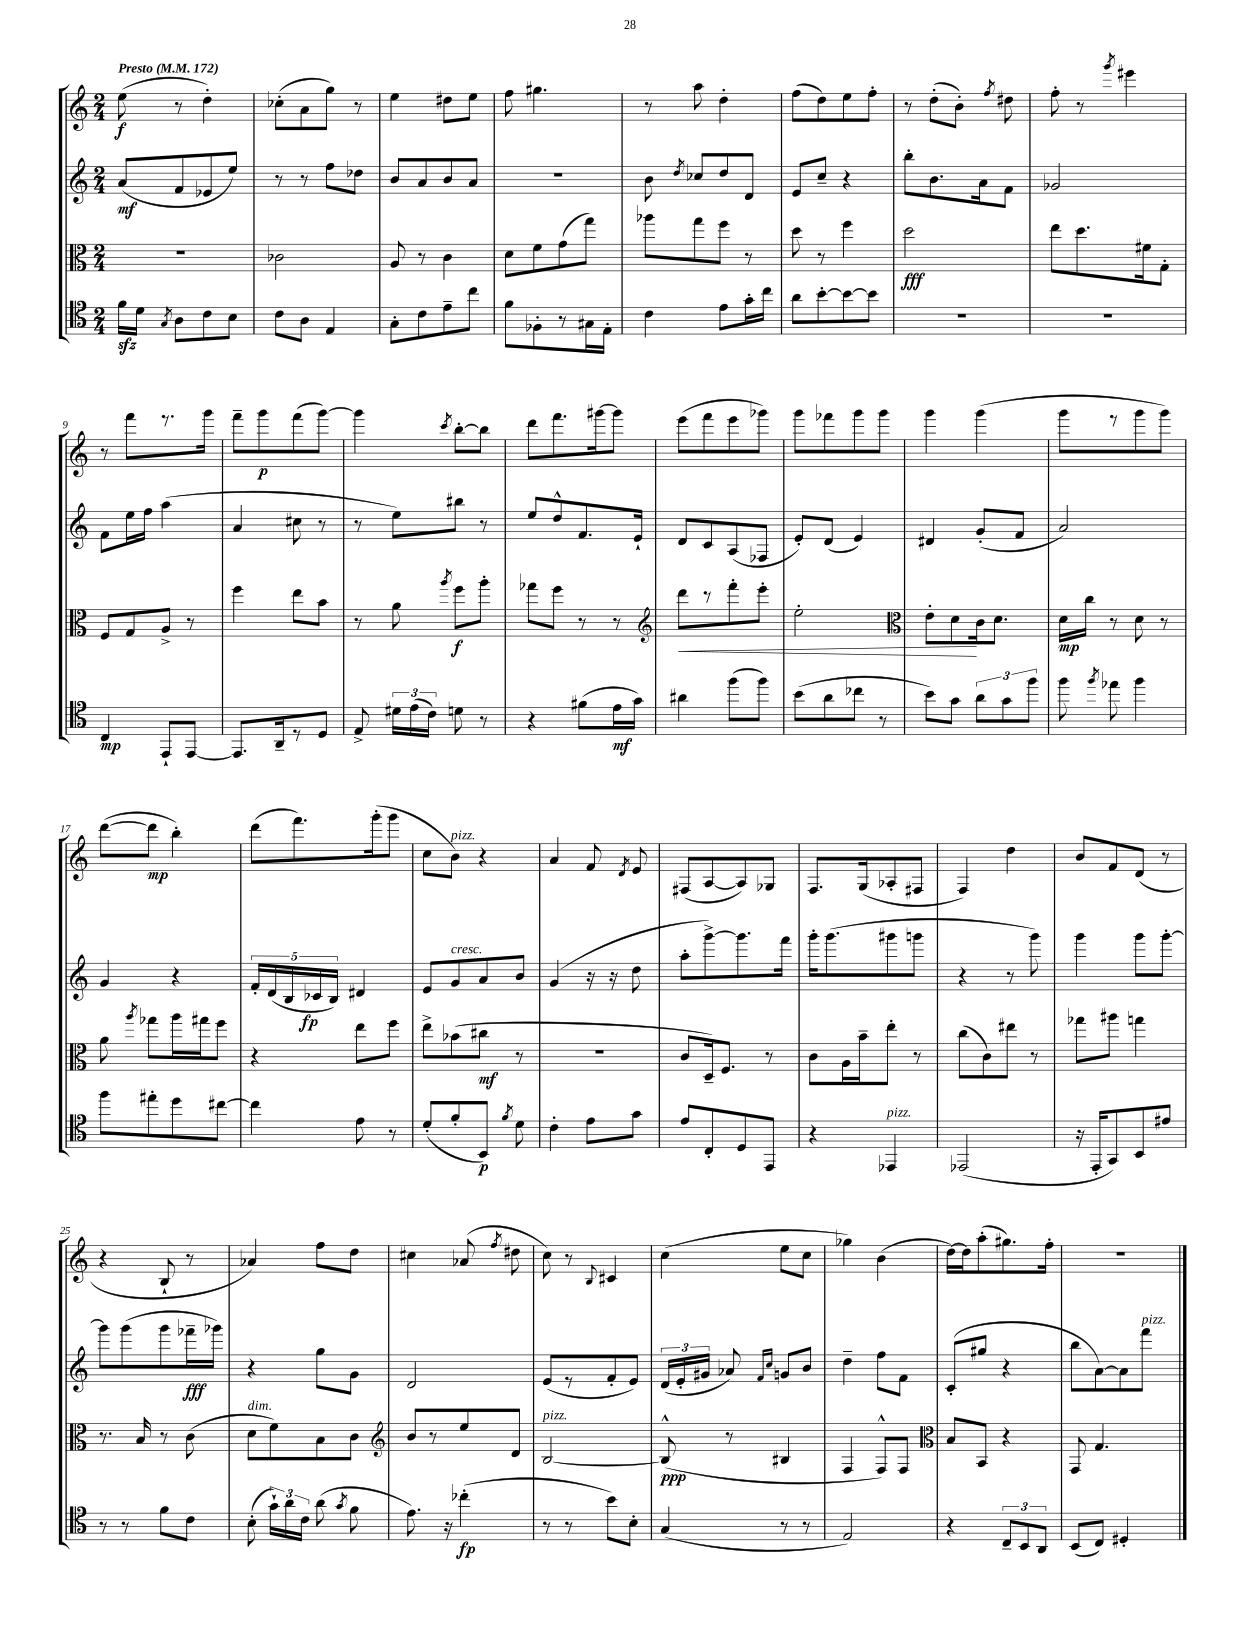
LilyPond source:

<<
\new StaffGroup <<
\new Staff = "s0" {
    \clef treble \key c \major \numericTimeSignature \time 2/4 \tempo "Presto" 4 = 172
    \autoBeamOff e''8\f( r8 d''4-.) |
    ces''8[-.( a'8 g''8]) r8 |
    e''4 dis''8[ e''8] |
    f''8 gis''4. |
    r8 a''8 d''4-. |
    f''8[( d''8) e''8 f''8]-. |
    r8 d''8[-.( b'8]-.) \acciaccatura { f''8 } dis''8 |
    f''8-. r8 \acciaccatura { g'''8 } eis'''4 |
    r8 f'''8[ r8. g'''16] |
    f'''8[-- g'''8\p f'''8( g'''8]~) |
    g'''4 \acciaccatura { c'''8 } b''8[~-. b''8] |
    d'''8[ f'''8. gis'''16~ gis'''8] |
    e'''8[( f'''8 e'''8 ges'''8]) |
    g'''8[ fes'''8 g'''8 g'''8] |
    g'''4 g'''4( |
    g'''8[ r8 g'''8 g'''8]) |
    d'''8[~( d'''8]\mp b''4-.) |
    d'''8[( f'''8.) g'''16-.( g'''8] |
    c''8[ b'8]^\markup { \italic "pizz." }) r4 |
    a'4 f'8 \acciaccatura { d'8 } e'8 |
    fis8[( a8~ a8) ges8] |
    f8.[ g16( aes8-. fis8] |
    f4) d''4 |
    b'8[ f'8 d'8]( r8 |
    r4 b8-! r8 |
    aes'4) f''8[ d''8] |
    cis''4 aes'8( \acciaccatura { f''8 } dis''8 |
    c''8) r8 \appoggiatura { b8 } cis'4 |
    c''4( e''8[ c''8] |
    ges''4) b'4( |
    d''16[~) d''16 a''8-.( gis''8.) f''16]-. |
    r2 \bar "|." |
}
\new Staff = "s1" {
    \clef treble \key c \major \numericTimeSignature \time 2/4
    \autoBeamOff a'8[\mf( f'8 ees'8 e''8]) |
    r8 r8 f''8[ des''8] |
    b'8[ a'8 b'8 a'8] |
    R2 |
    b'8 \acciaccatura { d''8 } ces''8[ d''8 d'8] |
    e'8[ c''8]-- r4 |
    b''8[-. b'8. a'16 f'8] |
    ges'2 |
    f'8[ e''16 f''16] a''4( |
    a'4 cis''8 r8 |
    r8 e''8[) bis''8] r8 |
    e''8[ d''8-^ f'8. e'16]-! |
    d'8[ c'8 a8( fes8] |
    e'8[-.) d'8]( e'4) |
    dis'4 g'8[-.( f'8] |
    a'2) |
    g'4 r4 |
    \tuplet 5/4 { f'16[-. d'16( b16 ces'16\fp b16]) } dis'4 |
    e'8[ g'8^\markup { \italic "cresc." } a'8 b'8] |
    g'4( r16 r16 d''8 |
    a''8[-. g'''8~->) g'''8. f'''16] |
    g'''16[-. g'''8.( gis'''8 g'''8] |
    r4 r8 g'''8) |
    g'''4 g'''8[ g'''8]~-. |
    g'''8[ g'''8( g'''8 fes'''16--\fff ges'''16]) |
    r4 g''8[ g'8] |
    d'2 |
    e'8[( r8 f'8-. e'8]) |
    \tuplet 3/2 { d'16[( e'16-. gis'16] } aes'8) \grace { f'16[ c''16] } g'8[ b'8] |
    d''4-- f''8[ f'8] |
    c'8[-.( gis''8] r4 |
    b''8[ a'8~) a'8 f'''8]^\markup { \italic "pizz." } \bar "|." |
}
\new Staff = "s2" {
    \clef alto \key c \major \numericTimeSignature \time 2/4
    \autoBeamOff R2 |
    ces'2 |
    a8 r8 c'4 |
    d'8[ f'8 g'8( g''8]) |
    aes''8[ g''8 f''8] r8 |
    d''8 r8 f''4 |
    d''2\fff |
    e''8[ d''8. fis'16 g8]-. |
    f8[ g8 a8]-> r8 |
    f''4 e''8[ b'8] |
    r8 a'8 \acciaccatura { a''8 } f''8[\f a''8]-. |
    ges''8[ f''8] r8 r8 |
    \clef treble d'''8[\< r8 f'''8-. e'''8]-. |
    e''2-. |
    \clef alto e'8[-. d'8\! c'16 d'8.] |
    d'16[\mp c''16] r8 d'8 r8 |
    a'8 \acciaccatura { a''8 } ges''8[ a''16 gis''16 f''8] |
    r4 e''8[ f''8] |
    e''8[-> bes'8( cis''8]\mf r8 |
    r2 |
    c'8[ d16--) f8.] r8 |
    c'8[ a16 b'16-- e''8]-. r8 |
    c''8[( c'8) eis''8] r8 |
    ges''8[ ais''8] g''4 |
    r8. b16 r8 c'8( |
    d'8[^\markup { \italic "dim." } f'8) b8 c'8] |
    \clef treble b'8[ r8 e''8 d'8] |
    b2~^\markup { \italic "pizz." } |
    b8-^\ppp( r8 bis4 |
    f4 f8[-^) f8] |
    \clef alto b8[ b,8] r4 |
    g,8 g4. \bar "|." |
}
\new Staff = "s3" {
    \clef tenor \key c \major \numericTimeSignature \time 2/4
    \autoBeamOff f'16[\sfz d'16] \acciaccatura { g8 } a8[ c'8 b8] |
    c'8[ a8] e4 |
    g8[-. c'8 e'8-- c''8] |
    f'8[ fes8-. r8 gis16 e16]-. |
    c'4 e'8[ g'16-. c''16] |
    a'8[ b'8~-. b'8~ b'8] |
    R2 |
    R2 |
    c4\mp e,8[-! e,8]~ |
    e,8.[ a,16-- r8 d8] |
    e8-> \tuplet 3/2 { dis'16[ e'16( c'16]) } d'8 r8 |
    r4 fis'8[( e'16\mf g'16]) |
    ais'4 f''8[( f''8]) |
    b'8[( a'8 ces''8] r8 |
    b'8[) g'8] \tuplet 3/2 { a'8[ g'8 f''8] } |
    f''8 \acciaccatura { f''8 } ees''8 f''4 |
    f''8[ eis''8-. d''8 cis''8]~ |
    cis''4 e'8 r8 |
    d'8[-.( f'8-. b,8]\p) \acciaccatura { f'8 } d'8 |
    c'4-. e'8[ g'8] |
    e'8[ c8-. d8 e,8] |
    r4 ees,4^\markup { \italic "pizz." } |
    ees,2( |
    r16 e,16[-. g,8) b,8 eis'8] |
    r8 r8 f'8[ c'8] |
    b8-.( \tuplet 3/2 { g'16[-!) a'16 c'16] } a'8( \acciaccatura { g'8 } f'8 |
    e'8.) r16 ces''4-.\fp( |
    r8 r8 b'8[) b8]-. |
    g4( r8 r8 |
    e2) |
    r4 \tuplet 3/2 { c8[-- b,8 a,8] } |
    b,8[( c8]) dis4-. \bar "|." |
}
>>
>>
